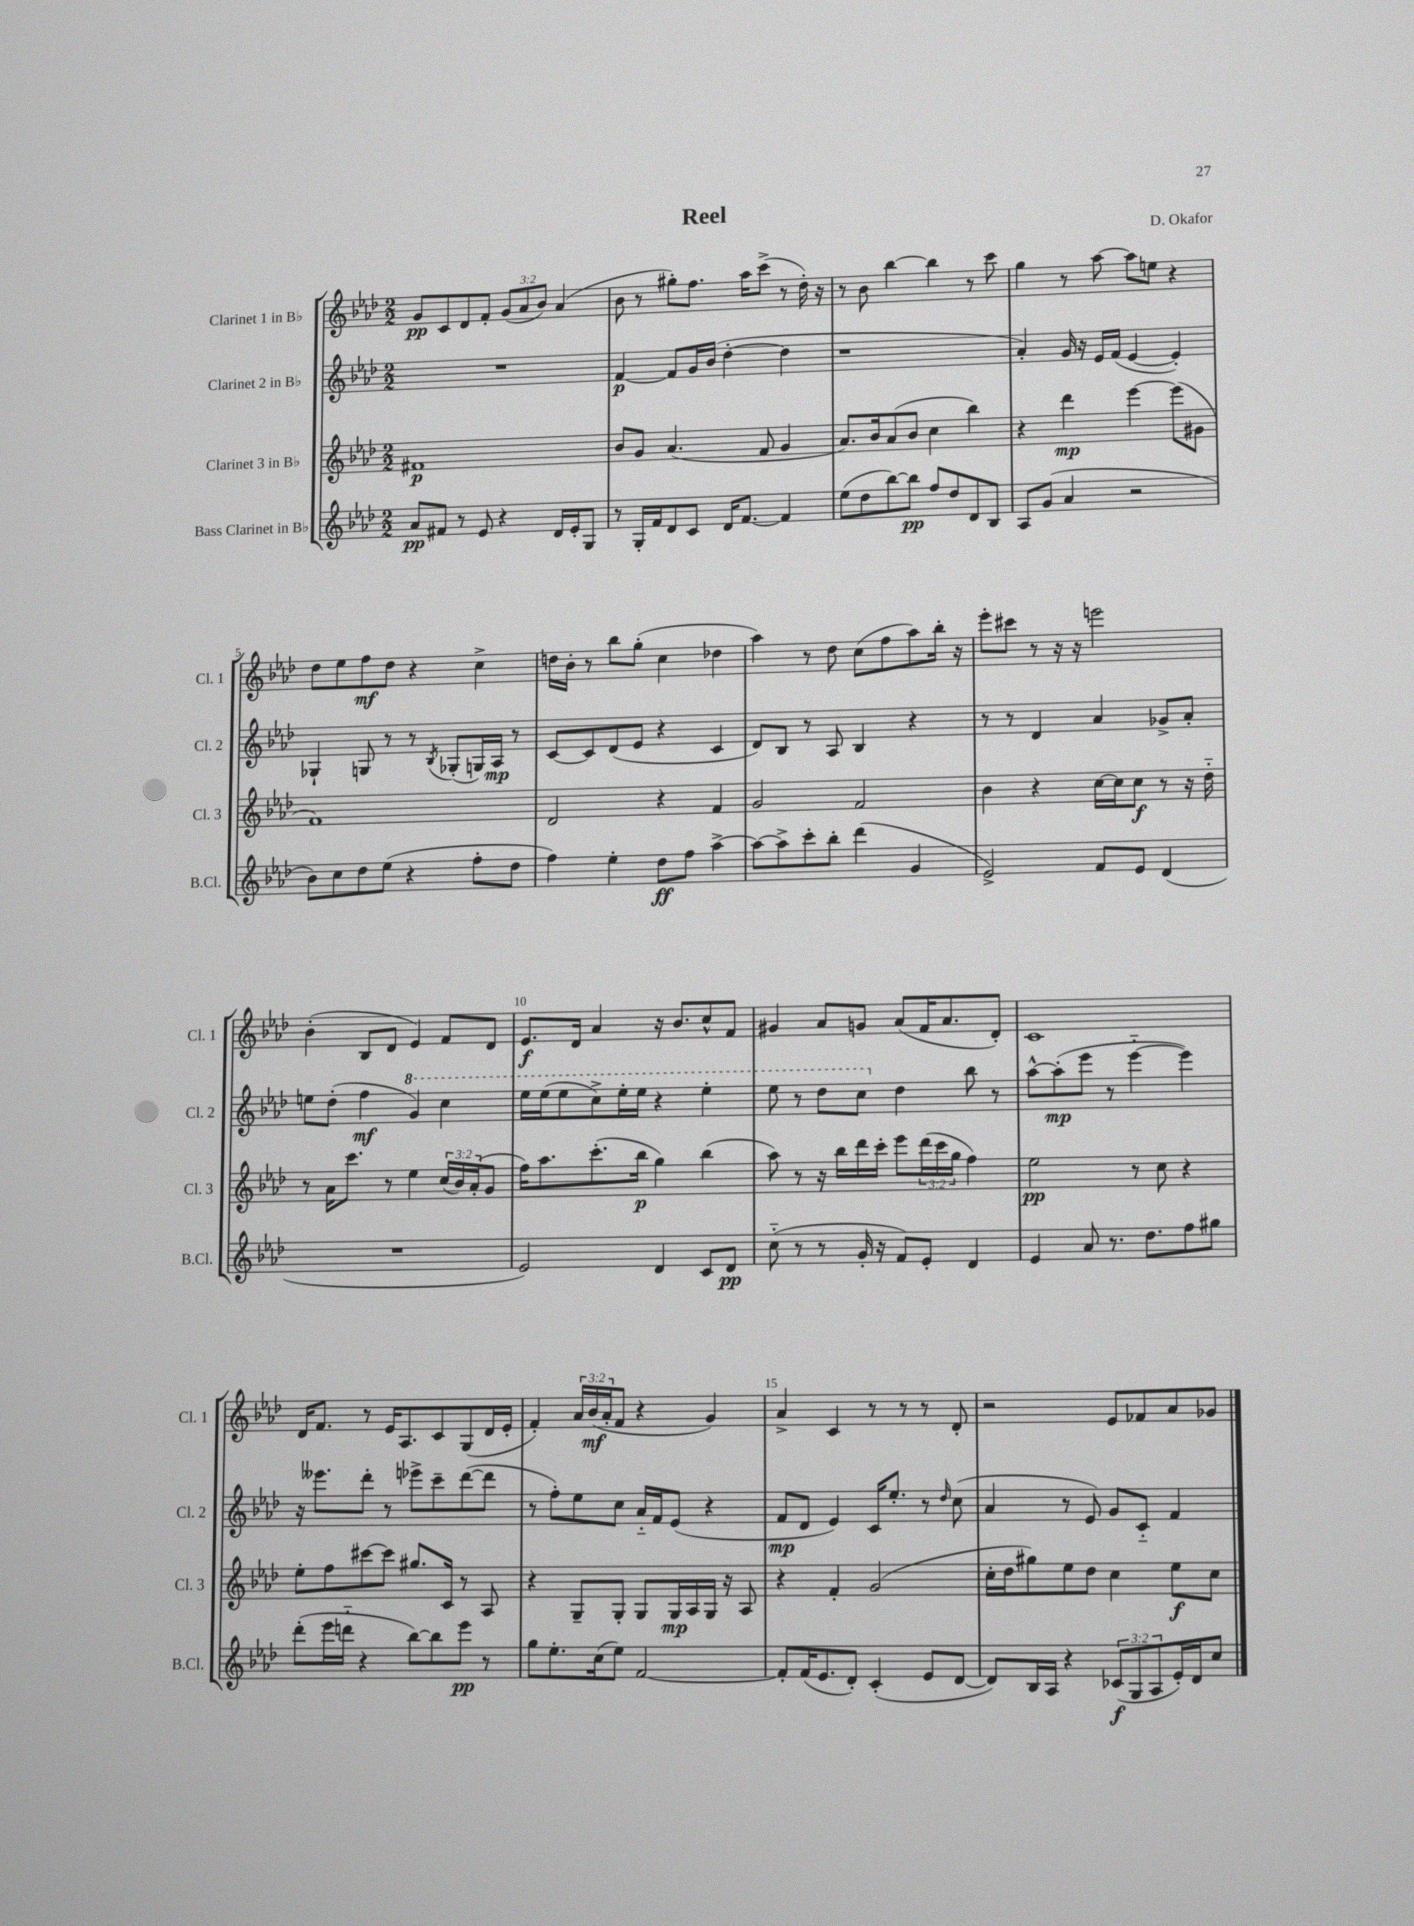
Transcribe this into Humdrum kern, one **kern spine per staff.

**kern	**dynam	**kern	**dynam	**kern	**dynam	**kern	**dynam
*part4	*part4	*part3	*part3	*part2	*part2	*part1	*part1
*staff4	*staff4	*staff3	*staff3	*staff2	*staff2	*staff1	*staff1
*I"Bass Clarinet in B♭	*	*I"Clarinet 3 in B♭	*	*I"Clarinet 2 in B♭	*	*I"Clarinet 1 in B♭	*
*I'B.Cl.	*	*I'Cl. 3	*	*I'Cl. 2	*	*I'Cl. 1	*
*clefG2	*	*clefG2	*	*clefG2	*	*clefG2	*
*k[b-e-a-d-]	*	*k[b-e-a-d-]	*	*k[b-e-a-d-]	*	*k[b-e-a-d-]	*
*M2/2	*	*M2/2	*	*M2/2	*	*M2/2	*
=1	=1	=1	=1	=1	=1	=1	=1
8a-/L	pp	1f#X	p	1r	.	8g/L	pp
8f#X/J	.	.	.	.	.	8c/	.
8r	.	.	.	.	.	8d-/	.
8e-/	.	.	.	.	.	8f'/J	.
4r	.	.	.	.	.	(12g/L	.
.	.	.	.	.	.	12a-/	.
.	.	.	.	.	.	12b-/J)	.
16d-/LL	.	.	.	.	.	(4a-/	.
16e-'/J	.	.	.	.	.	.	.
8G/J	.	.	.	.	.	.	.
=2	=2	=2	=2	=2	=2	=2	=2
8r	.	8b-/L	.	[4f/	p	8b-\	.
16G'/LL	.	8g/J	.	.	.	8r	.
16f/J	.	.	.	.	.	.	.
8d-/	.	(4.a-/	.	8f/L]	.	8gg#X'\L)	.
8c/J	.	.	.	16g/L	.	8.ff\J	.
.	.	.	.	(16b-/JJ	.	.	.
16d-/KL	.	.	.	[4dd-'\	.	.	.
[8.f/J	.	.	.	.	.	16aa-\KL	.
.	.	8f/	.	.	.	(8ccc^\J	.
4f/]	.	4g/	.	4dd-\]	.	8r	.
.	.	.	.	.	.	16dd-'\)	.
.	.	.	.	.	.	16r	.
=3	=3	=3	=3	=3	=3	=3	=3
(8ee-\L	.	8.a-/L)	.	1r	.	8r	.
8dd-\	.	.	.	.	.	8b-\	.
.	.	16b-/k	.	.	.	.	.
[8bb-\)	.	(8a-/	.	.	.	[4bb-\	.
8bb-\J]	pp	8b-/J	.	.	.	.	.
8ff/L	.	4cc\	.	.	.	4bb-\]	.
8dd-/	.	.	.	.	.	.	.
8d-/	.	4bb-\)	.	.	.	8r	.
8B-/J	.	.	.	.	.	8ccc\	.
=4	=4	=4	=4	=4	=4	=4	=4
8A-/L	.	4r	.	4a-'/)	.	4gg\	.
(8g/J	.	.	.	.	.	.	.
4a-/	.	4ddd-\	mp	16g/	.	8r	.
.	.	.	.	16r	.	.	.
.	.	.	.	16e-/LL	.	[8aa-\	.
.	.	.	.	(16f/JJ	.	.	.
2r	.	[4eee-\	.	[4e-/	.	8aa-\L]	.
.	.	.	.	.	.	8een\J	.
.	.	(8eee-\L]	.	4e-'/])	.	4r	.
.	.	8g#X\J	.	.	.	.	.
!!LO:LB:g=z
=5	=5	=5	=5	=5	=5	=5	=5
8b-\L)	.	1f)	.	4G-X`/	.	8dd-\L	.
8cc\	.	.	.	.	.	8ee-\	.
8dd-\	.	.	.	8Gn/	.	8ff\	mf
(8ee-\J	.	.	.	8r	.	8dd-\J	.
4r	.	.	.	8r	.	4r	.
.	.	.	.	8qB-/	.	.	.
.	.	.	.	(8G-X'/L	.	.	.
8ff'\L	.	.	.	16Gn/L)	.	4cc^\	.
.	.	.	.	16A-/JJ	mp	.	.
8dd-\J	.	.	.	8r	.	.	.
=6	=6	=6	=6	=6	=6	=6	=6
4ff\)	.	2d-/	.	[8c/L	.	16ddn\LL	.
.	.	.	.	.	.	16b-'\JJ	.
.	.	.	.	8c/]	.	8r	.
4ee-'\	.	.	.	(8d-/	.	8bb-\L	.
.	.	.	.	8e-/J	.	(8gg'\J	.
8dd-\L	ff	4r	.	4r	.	4cc\	.
8ff\J	.	.	.	.	.	.	.
[4aa-^\	.	4f/	.	4c/	.	4dd-X\	.
=7	=7	=7	=7	=7	=7	=7	=7
8aa-\L_	.	2g/	.	8d-/L)	.	4aa-\)	.
8aa-^\]	.	.	.	8B-/J	.	.	.
8ccc'\	.	.	.	8r	.	8r	.
8bb-'\J	.	.	.	8A-/	.	8dd-\	.
(4ddd-\	.	2f/	.	4B-/	.	(8cc\L	.
.	.	.	.	.	.	8ff\	.
4g/	.	.	.	4r	.	8aa-\)	.
.	.	.	.	.	.	16bb-'\Jk	.
.	.	.	.	.	.	16r	.
=8	=8	=8	=8	=8	=8	=8	=8
2e-^/)	.	4b-\	.	8r	.	8eee-'\L	.
.	.	.	.	8r	.	8ccc#X\J	.
.	.	4r	.	4d-/	.	8r	.
.	.	.	.	.	.	16r	.
.	.	.	.	.	.	16r	.
8f/L	.	[16cc\LL	.	4a-/	.	2eeen\	.
.	.	16cc\J]	.	.	.	.	.
8e-/J	.	8cc\J	f	.	.	.	.
(4d-/	.	8r	.	8g-X^/L	.	.	.
.	.	16r	.	8a-'/J	.	.	.
.	.	16dd-\	.	.	.	.	.
!!LO:LB:g=z
=9	=9	=9	=9	=9	=9	=9	=9
1r	.	8r	.	8een\L	.	(4b-'\	.
.	.	16a-\KL	.	(8dd-'\J	.	.	.
.	.	8.ccc\J	.	.	.	.	.
.	.	.	.	4ff\	mf	8B-/L	.
.	.	8r	.	.	.	8d-/J	.
*	*	*	*	*8va	*	*	*
.	.	4ee-\	.	4gg/)	.	4e-/)	.
.	.	(24cc/LL	.	4ccc\	.	8f/L	.
.	.	24b-/)	.	.	.	.	.
.	.	(24a-'/J	.	.	.	.	.
.	.	8g/J	.	.	.	8d-/J	.
=10	=10	=10	=10	=10	=10	=10	=10
2e-/)	.	16ff\KL)	.	16eee-\LL	.	8.e-/L	f
.	.	8.aa-\	.	(16eee-\J	.	.	.
.	.	.	.	8eee-\	.	.	.
.	.	.	.	.	.	16d-/Jk	.
.	.	(8.ccc'\	.	8ccc^\)	.	4a-/	.
.	.	.	.	16eee-'\L	.	.	.
.	.	16bb-\Jk	p	16eee-\JJ	.	.	.
4d-/	.	4gg\)	.	4r	.	16r	.
.	.	.	.	.	.	8.b-/L	.
8c/L	.	(4bb-\	.	4eee-'\	.	8cc^^/	.
8d-/J	pp	.	.	.	.	8f/J	.
=11	=11	=11	=11	=11	=11	=11	=11
(8cc\	.	8aa-\)	.	8eee-\	.	4g#X/	.
8r	.	8r	.	8r	.	.	.
8r	.	16r	.	8ddd-\L	.	8a-/L	.
.	.	16bb-\LL	.	.	.	.	.
16g'/	.	16ddd-\	.	8ccc\J	.	8gn/J	.
16r	.	16ccc'\JJ	.	.	.	.	.
*	*	*	*	*X8va	*	*	*
8f/L)	.	8eee-\L	.	4dd-\	.	(8a-/L	.
8e-'/J	.	(24ddd-\L	.	.	.	16f/K	.
.	.	24ccc\	.	.	.	.	.
.	.	.	.	.	.	8.a-/	.
.	.	24gg\JJ	.	.	.	.	.
4d-/	.	4ff\)	.	8bb-\	.	.	.
.	.	.	.	8r	.	8d-'/J)	.
=12	=12	=12	=12	=12	=12	=12	=12
4e-/	.	2ee-\	pp	[8aa-^^\L	.	1c	.
.	.	.	.	(8aa-'\]	mp	.	.
8a-/	.	.	.	8eee-\J	.	.	.
8.r	.	.	.	8r	.	.	.
.	.	8r	.	[4eee-\	.	.	.
8.dd-\L	.	.	.	.	.	.	.
.	.	8cc\	.	.	.	.	.
8ff\	.	4r	.	4eee-\])	.	.	.
8gg#X\J	.	.	.	.	.	.	.
!!LO:LB:g=z
=13	=13	=13	=13	=13	=13	=13	=13
(8ddd-'\L	.	8ee-'\L	.	16r	.	16d-/KL	.
.	.	.	.	8.eee--X\L	.	8.f/J	.
16eee-\L	.	8ff\	.	.	.	.	.
16dddn\JJ	.	.	.	.	.	.	.
4r	.	[8ccc#X\	.	8ddd-'\J	.	8r	.
.	.	8ccc#\J]	.	8r	.	16e-/KL	.
.	.	.	.	.	.	8.A-/	.
[8bb-\L)	.	8.gg#X/L	.	8eee-X^\L	.	.	.
8bb-\]	.	.	.	8ccc~\	.	8c/	.
.	.	16c/Jk	.	.	.	.	.
8eee-\J	pp	8r	.	([8ddd-\	.	(8G/	.
8r	.	8A-/	.	8ddd-\J]	.	16d-/L	.
.	.	.	.	.	.	16e-'/JJ	.
=14	=14	=14	=14	=14	=14	=14	=14
8gg\L	.	4r	.	8r	.	4f'/)	.
8.ee-'\	.	.	.	8ff'\L)	.	.	.
.	.	8G~/L	.	8ee-\	.	24a-/LL	.
.	.	.	.	.	.	(24b-/	mf
(16cc\k	.	.	.	.	.	.	.
.	.	.	.	.	.	24a-'/J	.
8ee-\J)	.	8G'/J	.	8cc\J	.	8f/J	.
[2f/	.	8G/L	.	16a-/LL	.	4r	.
.	.	.	.	16f/J	.	.	.
.	.	16G/L	mp	(8e-/J	.	.	.
.	.	16A-/	.	.	.	.	.
.	.	16G/JJ	.	4r	.	4g/)	.
.	.	16r	.	.	.	.	.
.	.	8A-/	.	.	.	.	.
=15	=15	=15	=15	=15	=15	=15	=15
8f'/L]	.	4r	.	8f/L	mp	4a-^/	.
(16f/K	.	.	.	8d-/J	.	.	.
8.e-/	.	.	.	.	.	.	.
.	.	4f'/	.	4e-/)	.	4c/	.
8d-'/J)	.	.	.	.	.	.	.
(4c'/	.	(2g/	.	16c/KL	.	8r	.
.	.	.	.	8.ee-'/J	.	.	.
.	.	.	.	.	.	8r	.
8e-/L	.	.	.	8r	.	8r	.
.	.	.	.	16qqdd-/	.	.	.
[8d-/J	.	.	.	(8cc\	.	8d-'/	.
=16	=16	=16	=16	=16	=16	=16	=16
8d-/L])	.	16cc'\LL	.	4a-/	.	2r	.
.	.	16dd-\J	.	.	.	.	.
16B-/L	.	8gg#X\)	.	.	.	.	.
16A-/JJ	.	.	.	.	.	.	.
4r	.	8ee-\	.	8r	.	.	.
.	.	8dd-\J	.	8e-/)	.	.	.
(12c-X/L	f	4cc\	.	8g/L	.	8e-/L	.
12G/	.	.	.	.	.	.	.
.	.	.	.	8c/J	.	8f-X/	.
12A-/	.	.	.	.	.	.	.
16e-'/L)	.	8ee-\L	f	4f/	.	8a-/	.
16d-/J	.	.	.	.	.	.	.
8cc/J	.	8cc\J	.	.	.	8g-X/J	.
==	==	==	==	==	==	==	==
*-	*-	*-	*-	*-	*-	*-	*-
